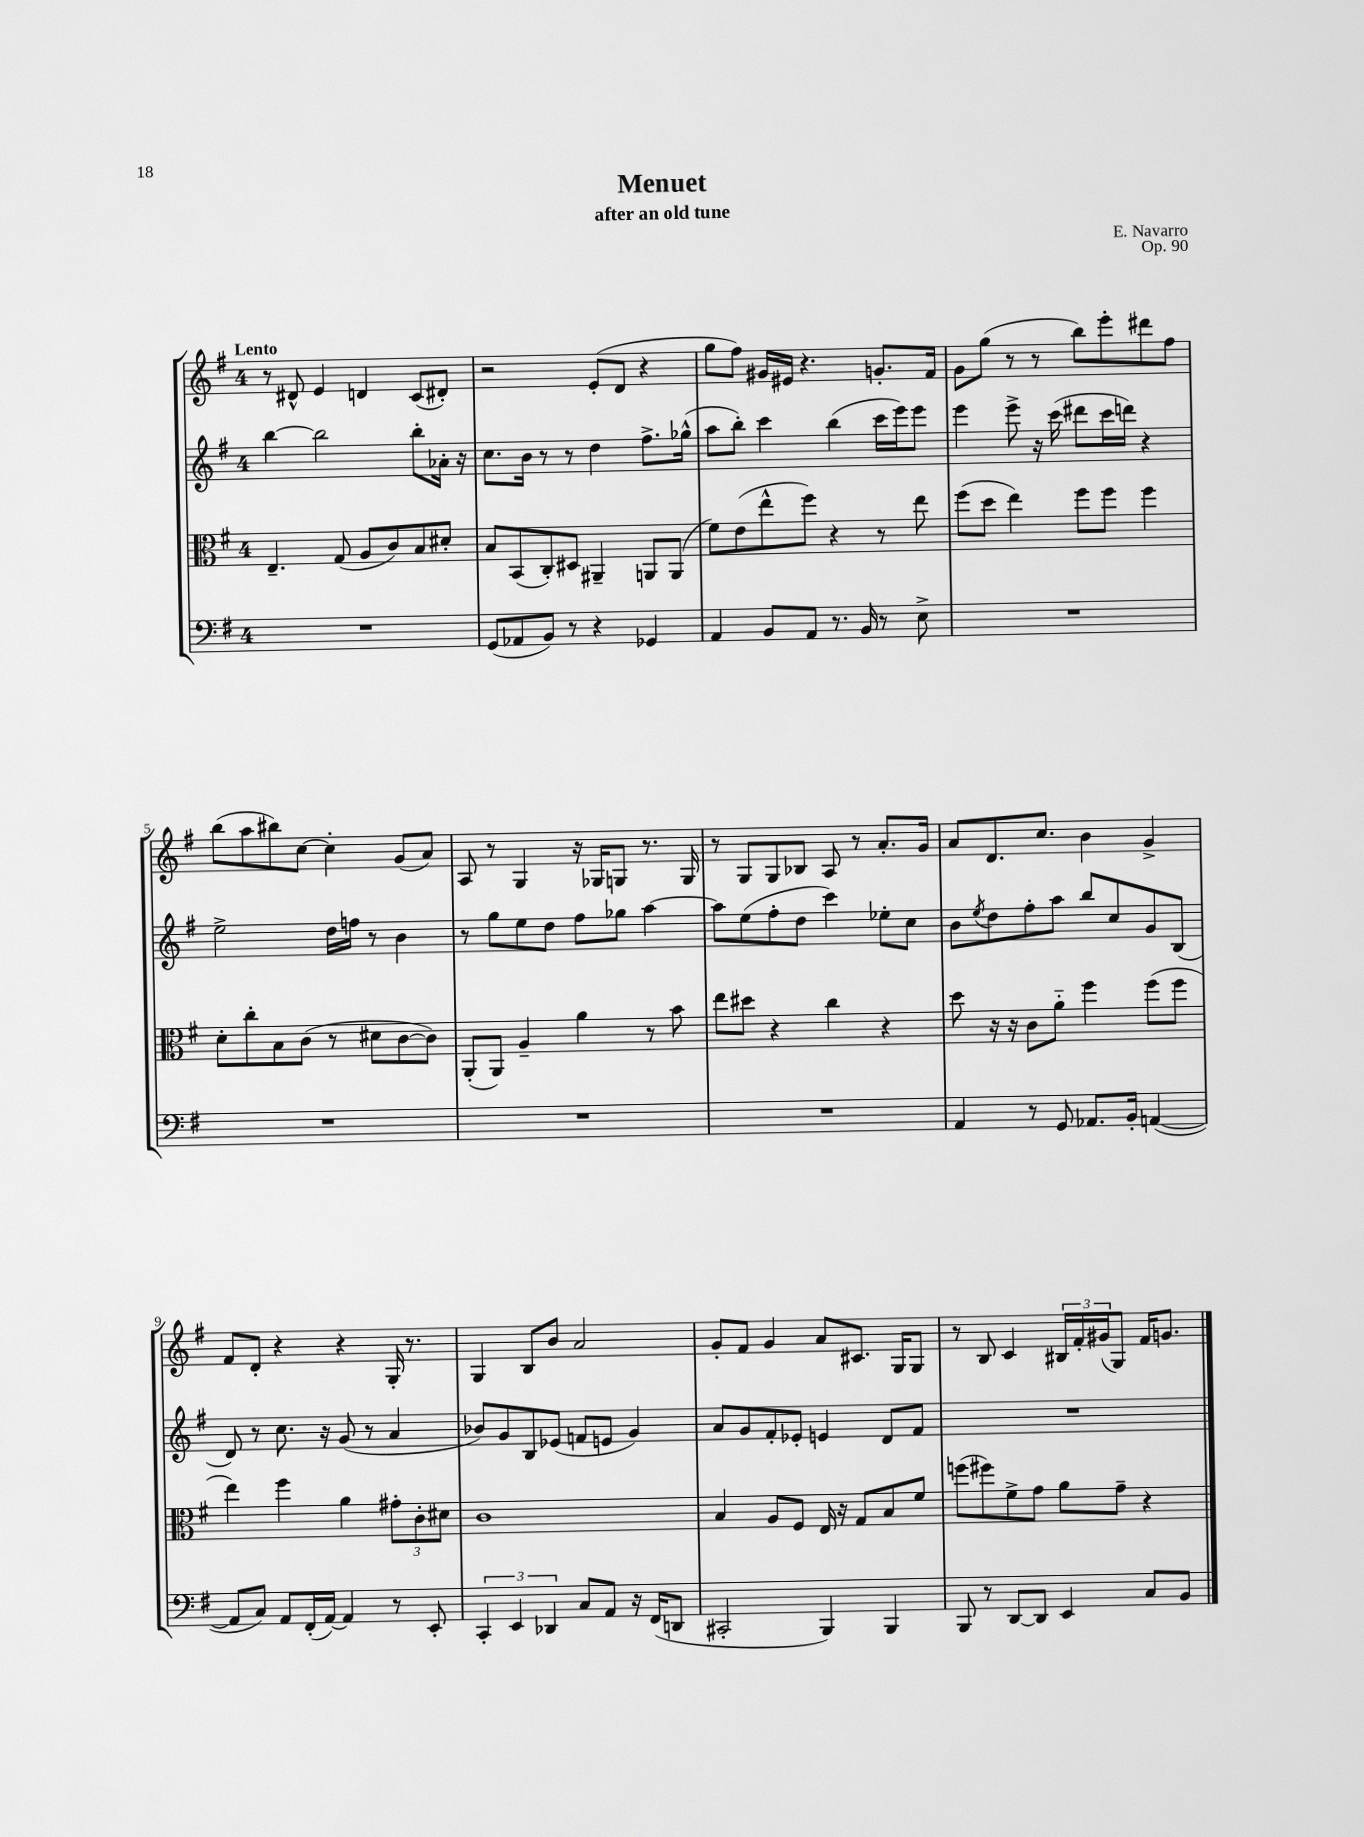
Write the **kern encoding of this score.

**kern	**kern	**kern	**kern
*part4	*part3	*part2	*part1
*staff4	*staff3	*staff2	*staff1
*clefF4	*clefC3	*clefG2	*clefG2
*k[f#]	*k[f#]	*k[f#]	*k[f#]
*M4/4	*M4/4	*M4/4	*M4/4
=1	=1	=1	=1
!	!	!	!LO:TX:a:B:t=Lento
1r	4.E~/	[4bb\	8r
.	.	.	8d#X^^/
.	.	2bb\]	4e/
.	(8G/	.	.
.	8A/L	.	4dn/
.	8c/)	.	.
.	8B/	8bb'\L	(8c/L
.	8d#X'/J	16a-X'\Jk	8d#X'/J)
.	.	16r	.
=2	=2	=2	=2
(8GG/L	8B/L	8.cc\L	2r
8AA-X/	(8BB/	.	.
.	.	16b\Jk	.
8BB/J)	8C'/)	8r	.
8r	8D#X/J	8r	.
4r	4AA#X~/	4dd\	(8e'/L
.	.	.	8d/J
4GG-X/	8AAn/L	8.ff#^\L	4r
.	(8AA/J	.	.
.	.	(16gg-X^^\Jk	.
=3	=3	=3	=3
4AA/	8f#\L)	8aa\L	8gg\L
.	(8e\	8bb'\J)	8ff#\J)
8BB/L	8ee^^\	4ccc\	16g#X/LL
.	.	.	16e#X/JJ
8AA/J	8ff#\J)	.	4.r
8.r	4r	(4bb\	.
16BB/	.	.	.
8r	8r	16ccc\LL	8.gn'/L
.	.	16eee\J)	.
8E^\	8ee\	8eee\J	.
.	.	.	16f#/Jk
=4	=4	=4	=4
1r	(8ff#\L	4eee\	8g\L
.	8dd\J	.	(8gg\J
.	4ee\)	8eee^\	8r
.	.	16r	8r
.	.	(16ccc\	.
.	8ff#\L	8ddd#X\L	8bb\L)
.	8ff#\J	16ccc\L	8eee'\
.	.	16dddn\JJ)	.
.	4ff#\	4r	8ddd#X\
.	.	.	8ff#\J
!!LO:LB:g=z
=5	=5	=5	=5
1r	8d'\L	2ee^\	(8bb\L
.	8cc'\	.	8aa\
.	8B\	.	8bb#X\)
.	(8c\J	.	[8cc\J
.	8r	16dd\LL	4cc'\]
.	.	16ffn\JJ	.
.	8d#X\L	8r	.
.	[8c\	4b\	(8g/L
.	8c\J])	.	8a/J)
=6	=6	=6	=6
1r	(8AA'/L	8r	8A/
.	8AA/J)	8gg\L	8r
.	4A~/	8ee\	4G/
.	.	8dd\J	.
.	4a\	8ff#\L	16r
.	.	.	16G-X/KL
.	.	8gg-X\J	8Gn/J
.	8r	[4aa\	8.r
.	8b\	.	.
.	.	.	16G/
=7	=7	=7	=7
1r	8ee\L	8aa\L]	8r
.	8dd#X\J	(8ee\	8G/L
.	4r	8ff#'\	8G/
.	.	8dd\J	8B-X/J
.	4cc\	4ccc\)	8A/
.	.	.	8r
.	4r	8ee-X'\L	8.a'/L
.	.	8cc\J	.
.	.	.	16g/Jk
=8	=8	=8	=8
4AA/	8dd\	8b\L	8a/L
.	.	8qee/	.
.	16r	8dd\	8.d/
.	16r	.	.
8r	8c\L	8ff#'\	.
.	.	.	8.cc/J
8GG/	8a\J	8aa\J	.
8.AA-X/L	4ff#\	8bb/L	4b\
.	.	8cc/	.
16BB'/Jk	.	.	.
([4AAn/	(8ff#\L	8g/	4g^/
.	8ff#\J	(8B/J	.
!!LO:LB:g=z
=9	=9	=9	=9
8AA/L]	4ee\)	8d/)	8f#/L
8C/J)	.	8r	8d'/J
8AA/L	4ff#\	8.cc\	4r
(16FF#'/L	.	.	.
[16AA/JJ)	.	16r	.
4AA/]	4a\	(8g/	4r
.	.	8r	.
8r	12g#X'\L	4a/	16G'/
.	.	.	8.r
.	12c'\	.	.
8EE'/	.	.	.
.	12d#X\J	.	.
=10	=10	=10	=10
6CC'/	1c	8b-X/L)	4G/
.	.	8g/	.
6EE/	.	.	.
.	.	8B/	8B/L
6DD-X/	.	.	.
.	.	(8e-X/J	8b/J
8C/L	.	8fn/L	2a/
8AA/J	.	8en/J	.
16r	.	4g/)	.
(16FF#/KL	.	.	.
8DDn/J	.	.	.
=11	=11	=11	=11
2CC#X'/	4B/	8a/L	8g'/L
.	.	8g/	8f#/J
.	8A/L	8f#'/	4g/
.	8F#/J	8e-X'/J	.
4BBB/)	16E/	4en/	8a/L
.	16r	.	.
.	8G/L	.	8.c#X/J
4BBB/	8B/	8d/L	.
.	.	.	16G/KL
.	8f#/J	8f#/J	8G/J
=12	=12	=12	=12
8BBB/	(8ffn\L	1r	8r
8r	8ff#X\)	.	8B/
[8DD/L	8f#^\	.	4c/
8DD/J]	8g\J	.	.
4EE/	8a\L	.	24B#X/LL
.	.	.	24f#'/
.	.	.	(24g#X/J
.	8g~\J	.	8G/J)
8C/L	4r	.	16f#/KL
.	.	.	8.gn/J
8BB/J	.	.	.
==	==	==	==
*-	*-	*-	*-
